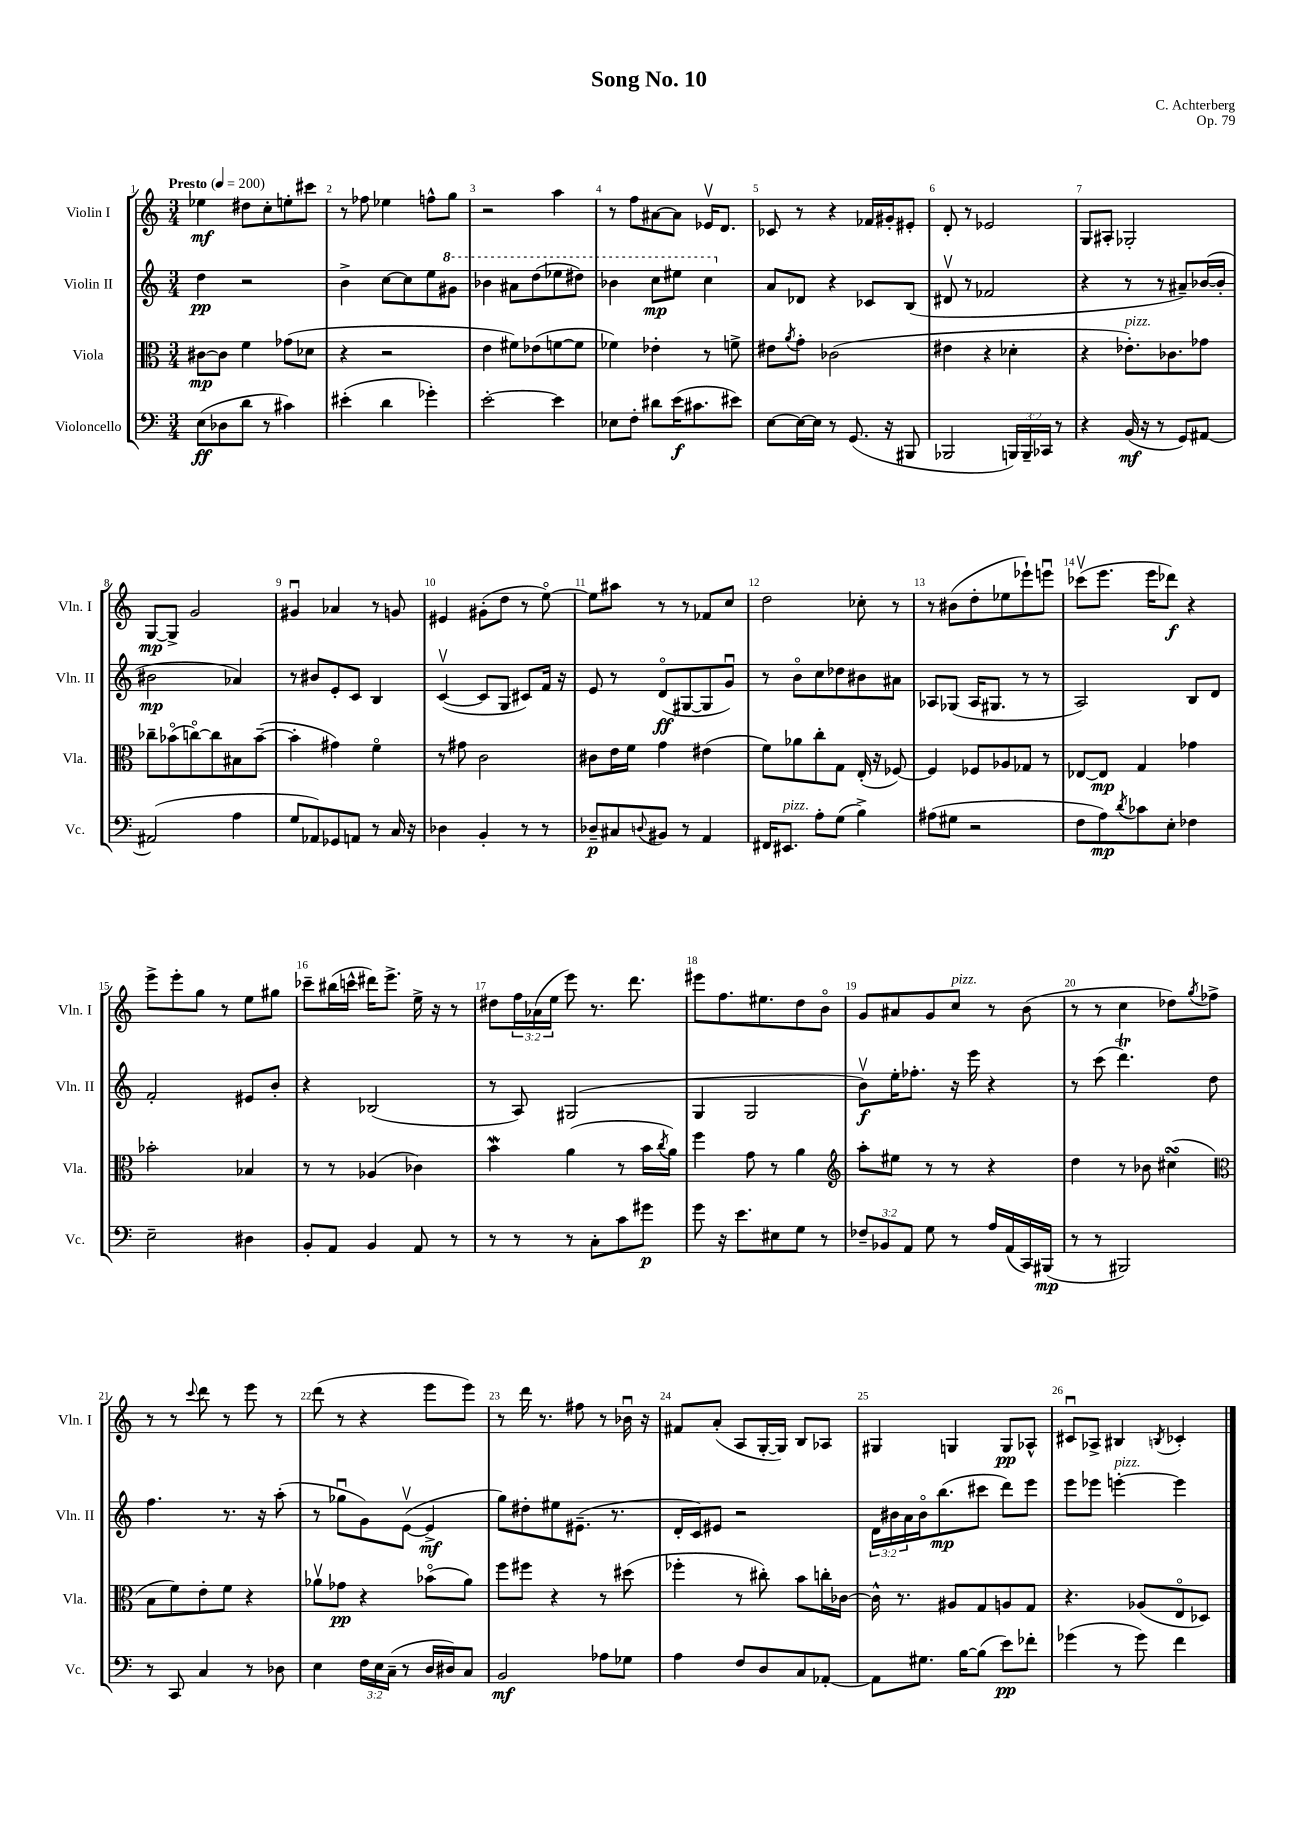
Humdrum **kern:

**kern	**dynam	**kern	**dynam	**kern	**dynam	**kern	**dynam
*part4	*part4	*part3	*part3	*part2	*part2	*part1	*part1
*staff4	*staff4	*staff3	*staff3	*staff2	*staff2	*staff1	*staff1
*I"Violoncello	*	*I"Viola	*	*I"Violin II	*	*I"Violin I	*
*I'Vc.	*	*I'Vla.	*	*I'Vln. II	*	*I'Vln. I	*
*clefF4	*	*clefC3	*	*clefG2	*	*clefG2	*
*k[]	*	*k[]	*	*k[]	*	*k[]	*
*M3/4	*	*M3/4	*	*M3/4	*	*M3/4	*
*MM200	*	*MM200	*	*MM200	*	*MM200	*
=1	=1	=1	=1	=1	=1	=1	=1
!	!	!	!	!	!	!LO:TX:a:B:t=Presto	!
(8E\L	ff	[8c#X\L	mp	4dd\	pp	4ee-X\	mf
8D-X\	.	8c#\J]	.	.	.	.	.
8d\J	.	4f\	.	2r	.	8dd#X\L	.
8r	.	.	.	.	.	8cc'\	.
4c#X\)	.	(8g-X\L	.	.	.	8een'\	.
.	.	8d-X\J	.	.	.	8ccc#X\J	.
=2	=2	=2	=2	=2	=2	=2	=2
(4e#X'\	.	4r	.	4b^\	.	8r	.
.	.	.	.	.	.	8ff-X\	.
4d\	.	2r	.	[8cc\L	.	4ee-X\	.
.	.	.	.	8cc\]	.	.	.
4g-X'\)	.	.	.	8ee\	.	8ffn^^\L	.
*	*	*	*	*8va	*	*	*
.	.	.	.	8gg#X\J	.	8gg\J	.
=3	=3	=3	=3	=3	=3	=3	=3
[2e'\	.	4e\	.	4bb-X\	.	2r	.
.	.	8f#X\L)	.	8aa#X\L	.	.	.
.	.	(8e-X\	.	(8ddd\	.	.	.
4e\]	.	[8fn\	.	8eee-X\	.	4aa\	.
.	.	8f\J]	.	8ddd#X\J)	.	.	.
=4	=4	=4	=4	=4	=4	=4	=4
8E-X\L	.	4f-X\)	.	4bb-X\	.	8r	.
8F'\J	.	.	.	.	.	8ff\L	.
8d#X\L	.	4e-X'\	.	8ccc\L	mp	[8a#X\	.
(16e\K	f	.	.	8eee#X\J	.	8a#\J]	.
8.c#X\	.	.	.	.	.	.	.
.	.	8r	.	4ccc\	.	16e-Xv/KL	.
.	.	.	.	.	.	8.d/J	.
8e#X\J)	.	8fn^\	.	.	.	.	.
=5	=5	=5	=5	=5	=5	=5	=5
*	*	*	*	*X8va	*	*	*
[8E\L	.	8e#X\L	.	8a/L	.	8c-X/	.
.	.	8qa/	.	.	.	.	.
16E\L_	.	8g'\J	.	8d-X/J	.	8r	.
16E\JJ]	.	.	.	.	.	.	.
8r	.	(2c-X\	.	4r	.	4r	.
(8.GG/	.	.	.	.	.	.	.
.	.	.	.	8c-X/L	.	16f-X/LL	.
16r	.	.	.	.	.	16g#X'/J	.
8BBB#X/	.	.	.	(8B/J	.	8e#X'/J	.
=6	=6	=6	=6	=6	=6	=6	=6
2BBB-X/	.	4e#X\	.	8d#Xv/	.	8d'/	.
.	.	.	.	8r	.	8r	.
.	.	4r	.	2f-X/	.	2e-X/	.
24BBBn/LL)	.	4d-X'\	.	.	.	.	.
24BBB~/	.	.	.	.	.	.	.
24CC-X/JJ	.	.	.	.	.	.	.
8r	.	.	.	.	.	.	.
=7	=7	=7	=7	=7	=7	=7	=7
4r	.	4r	.	4r	.	8G/L	.
.	.	.	.	.	.	8A#X'/J	.
!	!	!LO:TX:a:i:t=pizz.	!	!	!	!	!
(16BB/	mf	8.e-X'\L)	.	8r	.	2G-X'/	.
16r	.	.	.	.	.	.	.
8r	.	.	.	8r	.	.	.
.	.	8.c-X\	.	.	.	.	.
8GG/L)	.	.	.	8a#X~/L)	.	.	.
[8AA#X/J	.	8g-X\J	.	([16b-X/L	.	.	.
.	.	.	.	16b-'/JJ]	.	.	.
!!LO:LB:g=z
=8	=8	=8	=8	=8	=8	=8	=8
(2AA#X/]	.	8cc-X~\L	.	2b#X\	mp	[8G/L	mp
.	.	(8b-X\	.	.	.	8G^/J]	.
.	.	[8ccn\)	.	.	.	2g/	.
.	.	8cc\]	.	.	.	.	.
4A\	.	8B#X\	.	4a-X/)	.	.	.
.	.	([8b-~\J	.	.	.	.	.
=9	=9	=9	=9	=9	=9	=9	=9
8G/L	.	4b-'\]	.	8r	.	4g#Xu/	.
8AA-X/)	.	.	.	8b#X/L	.	.	.
8GG-X/	.	4g#X\)	.	8e'/	.	4a-X/	.
8AAn/J	.	.	.	8c/J	.	.	.
8r	.	4f\	.	4B/	.	8r	.
16C/	.	.	.	.	.	8gn/	.
16r	.	.	.	.	.	.	.
=10	=10	=10	=10	=10	=10	=10	=10
4D-X\	.	8r	.	([4cv/	.	4e#X/	.
.	.	8g#X\	.	.	.	.	.
4BB'/	.	2c\	.	8c/L]	.	(8g#X'\L	.
.	.	.	.	8G/J	.	8dd\J	.
8r	.	.	.	8c#X/L)	.	8r	.
8r	.	.	.	16f/Jk	.	[8ee\)	.
.	.	.	.	16r	.	.	.
=11	=11	=11	=11	=11	=11	=11	=11
8D-X~/L	p	8c#X\L	.	8e/	.	8ee\L]	.
8C#X/	.	16e\L	.	8r	.	8aa#X\J	.
.	.	16f\JJ	.	.	.	.	.
8qqDn/	.	.	.	.	.	.	.
8BB#X/J	.	4g\	.	(8d/L	ff	8r	.
8r	.	.	.	[8G#X/	.	8r	.
4AA/	.	(4e#X\	.	8G#/]	.	8f-X/L	.
.	.	.	.	8gu/J)	.	8cc/J	.
=12	=12	=12	=12	=12	=12	=12	=12
16FF#X/KL	.	8f\L)	.	8r	.	2dd\	.
!LO:TX:a:i:t=pizz.	!	!	!	!	!	!	!
8.EE#X/J	.	.	.	.	.	.	.
.	.	8a-X\	.	8b\L	.	.	.
8A'\L	.	8cc'\	.	8cc\	.	.	.
(8G\J	.	8G\J	.	8dd-X\	.	.	.
4B^\)	.	(16E'/	.	8b#X\	.	8cc-X'\	.
.	.	16r	.	.	.	.	.
.	.	[8F-X/)	.	8a#X\J	.	8r	.
=13	=13	=13	=13	=13	=13	=13	=13
(8A#X\L	.	4F-/]	.	8A-X/L	.	8r	.
8G#X\J	.	.	.	(8G-X/J	.	(8b#X\L	.
2r	.	8F-X/L	.	16A-/KL	.	8dd'\	.
.	.	.	.	8.G#X/J	.	.	.
.	.	8A-X/	.	.	.	8ee-X\	.
.	.	8G-X/J	.	8r	.	8eee-X`\)	.
.	.	8r	.	8r	.	8eeenu\J	.
=14	=14	=14	=14	=14	=14	=14	=14
8F\L	.	[8E-X/L	.	2A/)	.	(8ccc-Xv\L	.
8A\)	mp	8E-/J]	mp	.	.	8.eee\J	.
8qd/	.	.	.	.	.	.	.
8c-X\	.	4G/	.	.	.	.	.
.	.	.	.	.	.	16eee\KL	.
8E'\J	.	.	.	.	.	8ddd-X\J)	f
4F-X\	.	4g-X\	.	8B/L	.	4r	.
.	.	.	.	8d/J	.	.	.
!!LO:LB:g=z
=15	=15	=15	=15	=15	=15	=15	=15
2E~\	.	2b-X'\	.	2f'/	.	8eee^\L	.
.	.	.	.	.	.	8eee'\	.
.	.	.	.	.	.	8gg\J	.
.	.	.	.	.	.	8r	.
4D#X\	.	4B-X/	.	8e#X/L	.	8ee\L	.
.	.	.	.	8b'/J	.	8gg#X\J	.
=16	=16	=16	=16	=16	=16	=16	=16
8BB'/L	.	8r	.	4r	.	8ccc-X~\L	.
8AA/J	.	8r	.	.	.	(16bb#X\L	.
.	.	.	.	.	.	16cccn^^\JJ	.
4BB/	.	(4A-X/	.	(2B-X/	.	16ddd#X\KL)	.
.	.	.	.	.	.	8.eee^\J	.
8AA/	.	4c-X\)	.	.	.	16ee^\	.
.	.	.	.	.	.	16r	.
8r	.	.	.	.	.	8r	.
=17	=17	=17	=17	=17	=17	=17	=17
8r	.	4bW\	.	8r	.	8dd#X\L	.
8r	.	.	.	8A/)	.	24ff\L	.
.	.	.	.	.	.	(24a-X\	.
.	.	.	.	.	.	24ee\JJ	.
8r	.	(4a\	.	(2G#X/	.	8eee\)	.
8C'\L	.	.	.	.	.	8.r	.
8c\	.	8r	.	.	.	.	.
.	.	.	.	.	.	8.ddd\	.
8g#X\J	p	16b\LL	.	.	.	.	.
.	.	8qcc/	.	.	.	.	.
.	.	16a\JJ)	.	.	.	.	.
=18	=18	=18	=18	=18	=18	=18	=18
8g\	.	4ff\	.	4G/	.	8eee#X\L	.
16r	.	.	.	.	.	8.ff\	.
8.e\L	.	.	.	.	.	.	.
.	.	8g\	.	2G/	.	.	.
.	.	.	.	.	.	8.ee#X\	.
8E#X\	.	8r	.	.	.	.	.
8G\J	.	4a\	.	.	.	8dd\	.
8r	.	.	.	.	.	8b\J	.
=19	=19	=19	=19	=19	=19	=19	=19
*	*	*clefG2	*	*	*	*	*
12F-X~/L	.	8aa'\L	.	8bv\L)	f	8g/L	.
12BB-X/	.	.	.	.	.	.	.
.	.	8ee#X\J	.	16ee'\K	.	8a#X/	.
12AA/J	.	.	.	.	.	.	.
.	.	.	.	8.ff-X'\J	.	.	.
8G\	.	8r	.	.	.	8g/	.
!	!	!	!	!	!	!LO:TX:a:i:t=pizz.	!
8r	.	8r	.	16r	.	8cc/J	.
.	.	.	.	16eee\	.	.	.
16A/LL	.	4r	.	4r	.	8r	.
(16AA/	.	.	.	.	.	.	.
16CC/)	.	.	.	.	.	(8b\	.
(16BBB#X/JJ	mp	.	.	.	.	.	.
=20	=20	=20	=20	=20	=20	=20	=20
8r	.	4dd\	.	8r	.	8r	.
8r	.	.	.	(8ccc\	.	8r	.
2BBB#X/)	.	8r	.	4.dddT\)	.	4cc\	.
.	.	8b-X\	.	.	.	.	.
.	.	(4cc#XsSsS\	.	.	.	8dd-X\L)	.
.	.	.	.	.	.	8qgg/	.
.	.	.	.	8dd\	.	8ff-X^\J	.
!!LO:LB:g=z
=21	=21	=21	=21	=21	=21	=21	=21
*	*	*clefC3	*	*	*	*	*
8r	.	8B\L	.	4.ff\	.	8r	.
8CC/	.	8f\)	.	.	.	8r	.
.	.	.	.	.	.	8qqccc/	.
4C/	.	8e'\	.	.	.	8ddd\	.
.	.	8f\J	.	8.r	.	8r	.
8r	.	4r	.	.	.	8eee\	.
.	.	.	.	16r	.	.	.
8D-X\	.	.	.	(8aa'\	.	8r	.
=22	=22	=22	=22	=22	=22	=22	=22
4E\	.	8a-Xv\L	.	8r	.	(8ddd\	.
.	.	8g-X\J	pp	8gg-Xu\L	.	8r	.
24F\LL	.	4r	.	8g\)	.	4r	.
24E\	.	.	.	.	.	.	.
(24C~\JJ	.	.	.	.	.	.	.
8r	.	.	.	([8ev\J	.	.	.
16D/LL	.	(8b-X\L	.	4e^/]	mf	8eee\L	.
16D#X/J)	.	.	.	.	.	.	.
8C/J	.	8a-\J)	.	.	.	8eee\J)	.
=23	=23	=23	=23	=23	=23	=23	=23
2BB/	mf	8ff\L	.	8gg\L)	.	8r	.
.	.	8ff#X\J	.	8dd#X'\	.	16ddd\	.
.	.	.	.	.	.	8.r	.
.	.	4r	.	8ee#X\	.	.	.
.	.	.	.	(8.e#X~\J	.	8ff#X\	.
8A-X\L	.	8r	.	.	.	8r	.
.	.	.	.	8.r	.	.	.
8G-X\J	.	(8dd#X\	.	.	.	16b-Xu\	.
.	.	.	.	.	.	16r	.
=24	=24	=24	=24	=24	=24	=24	=24
4A\	.	4ff-X'\	.	16d'/LL	.	8f#X/L	.
.	.	.	.	16c/J)	.	.	.
.	.	.	.	8e#X/J	.	(8a'/J	.
8F/L	.	8r	.	2r	.	8A/L	.
8D/	.	8cc#X'\)	.	.	.	[16G'/L	.
.	.	.	.	.	.	16G/JJ])	.
8C/	.	8b\L	.	.	.	8B/L	.
[8AA-X'/J	.	16ccn'\L	.	.	.	8A-X/J	.
.	.	[16c-X\JJ	.	.	.	.	.
=25	=25	=25	=25	=25	=25	=25	=25
8AA-\L]	.	16c-^^\]	.	24d\LL	.	4G#X/	.
.	.	.	.	24b#X\	.	.	.
.	.	8.r	.	.	.	.	.
.	.	.	.	24a\	.	.	.
8.G#X\J	.	.	.	16b#\J	.	.	.
.	.	.	.	(8.bb\	mp	.	.
.	.	8A#X/L	.	.	.	4Gn/	.
[16B\KL	.	.	.	.	.	.	.
(8B\J]	.	8G/	.	8ccc#X\J	.	.	.
8e\L)	pp	8An/	.	8ddd\L)	.	8G/L	pp
8f-X'\J	.	8G/J	.	8eee\J	.	8A-X^^/J	.
=26	=26	=26	=26	=26	=26	=26	=26
(4g-X\	.	4.r	.	8eee\L	.	8c#Xu/L	.
.	.	.	.	8eee-X\J	.	8A-X^/J	.
!	!	!	!	!LO:TX:a:i:t=pizz.	!	!	!
8r	.	.	.	[4eeen'\	.	4B#X/	.
8g-\)	.	(8A-X/L	.	.	.	.	.
.	.	.	.	.	.	8qBn/	.
4f\	.	8E/	.	4eee\]	.	4c-X'/	.
.	.	8D-X/J)	.	.	.	.	.
==	==	==	==	==	==	==	==
*-	*-	*-	*-	*-	*-	*-	*-
